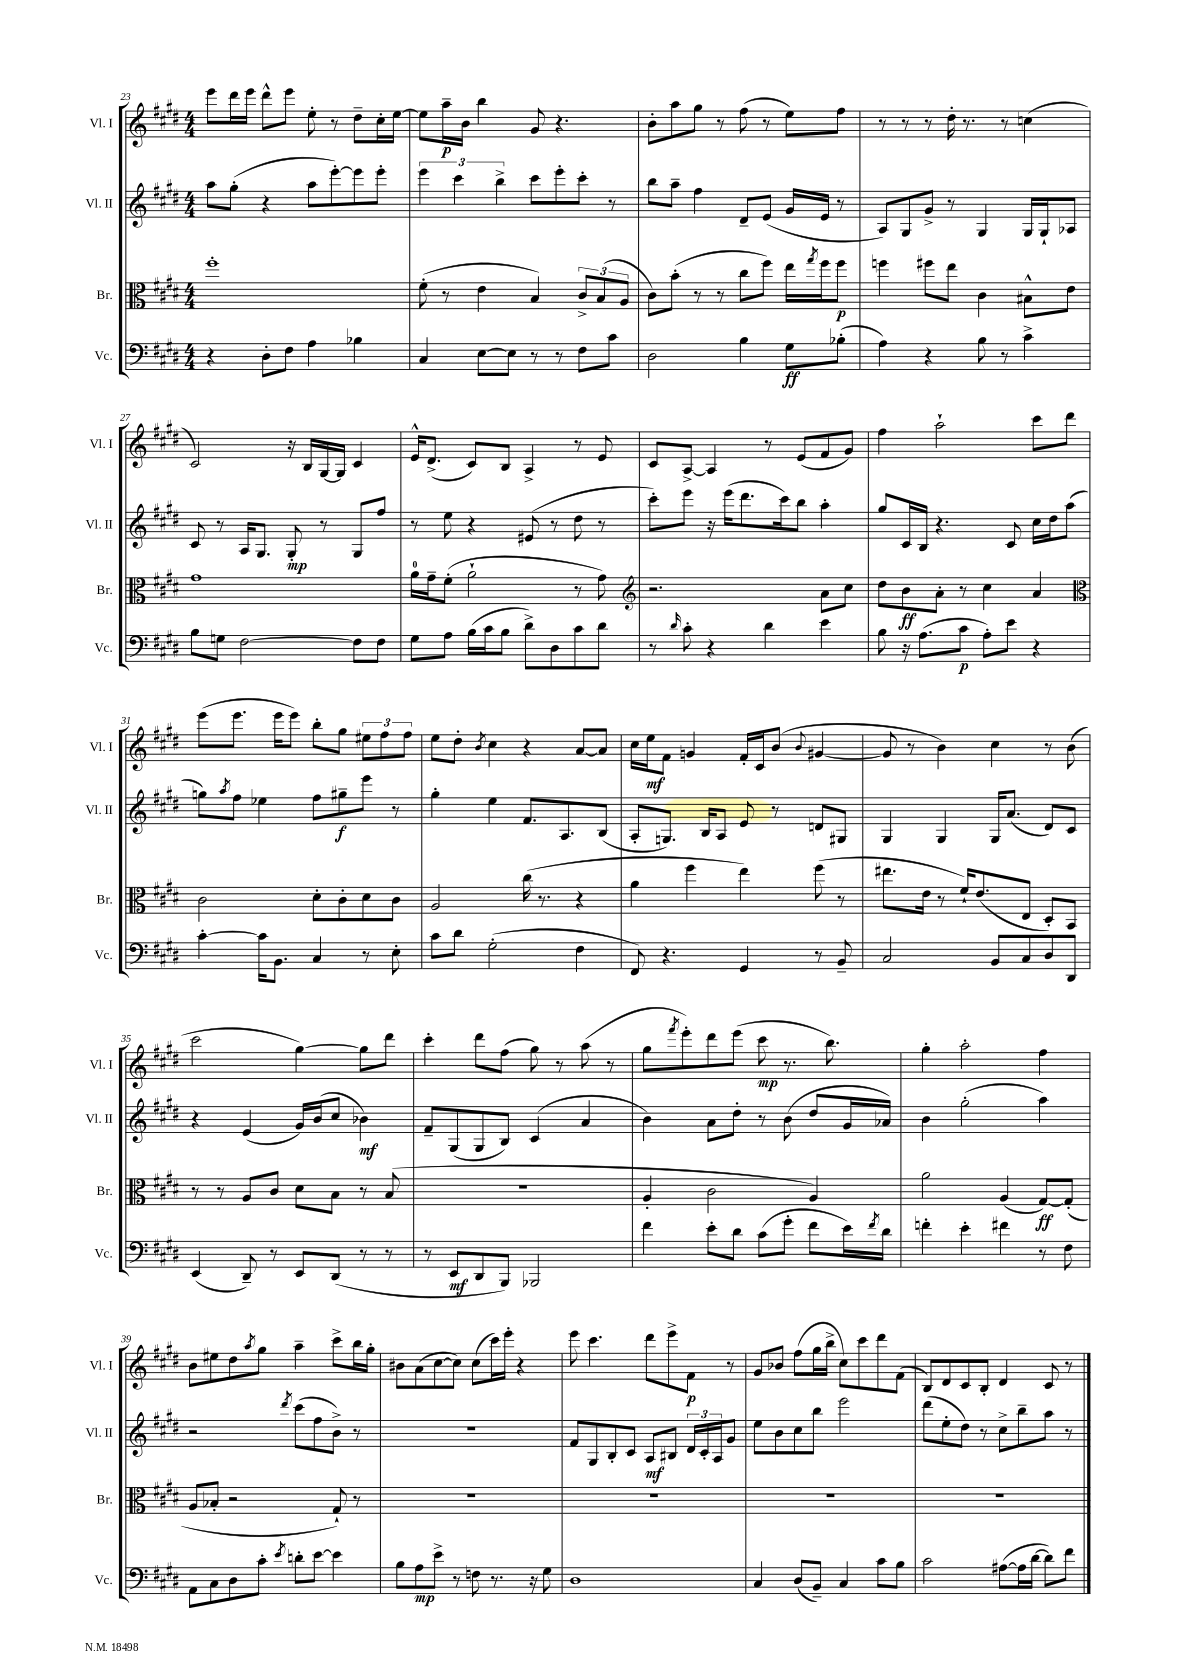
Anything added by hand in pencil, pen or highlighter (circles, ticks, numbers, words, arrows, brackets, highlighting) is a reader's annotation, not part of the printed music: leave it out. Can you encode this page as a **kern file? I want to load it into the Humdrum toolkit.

**kern	**kern	**kern	**kern
*staff4	*staff3	*staff2	*staff1
*clefF4	*clefC3	*clefG2	*clefG2
*k[f#c#g#d#]	*k[f#c#g#d#]	*k[f#c#g#d#]	*k[f#c#g#d#]
*M4/4	*M4/4	*M4/4	*M4/4
4r	1ff#'	8aa	8eee
.	.	(8gg#'	16ddd#
.	.	.	16eee
8D#'	.	4r	8ddd#^^
8F#	.	.	8eee
4A	.	8aa	8ee'
.	.	[8eee')	8r
4B-	.	8eee]	8dd#~
.	.	8eee'	16cc#'
.	.	.	[16ee
=	=	=	=
4C#	(8f#'	6eee	8ee]
.	8r	.	16aa~
.	.	6ccc#	.
.	.	.	16b
[8E	4e	.	4bb
.	.	6bb^	.
8E]	.	.	.
8r	4B)	8ccc#	8g#
8r	.	8eee'	4.r
8F#	12c#^	8ccc#'	.
.	(12B	.	.
8c#	.	8r	.
.	12A	.	.
=	=	=	=
2D#	8c#)	8bb	8b'
.	(8b'	8aa~	8aa
.	8r	4ff#	8gg#
.	8r	.	8r
4B	8cc#	8d#~	(8ff#
.	8ff#)	(8e	8r
8G#	16ee	16g#	8ee)
.	8qgg#	.	.
.	16ff#	16e	.
(8B-'	8ff#	8r	8ff#
=	=	=	=
4A)	4ff	8A)	8r
.	.	8G#	8r
4r	8ff#	8g#^	8r
.	8ee	8r	16dd#'
.	.	.	8.r
8B	4c#	4G#	.
8r	.	.	8r
4c#^	8B#^^	16G#	(4cc
.	.	16G#`	.
.	8e	8A-	.
=	=	=	=
8B	1g#	8c#	2c#)
8G	.	8r	.
[2F#	.	16A	.
.	.	8.G#	.
.	.	8G#'	16r
.	.	.	16B
.	.	8r	[16G#
.	.	.	16G#]
8F#]	.	8G#	4c#
8F#	.	8ff#	.
=	=	=	=
8G#	16a	8r	16e^^
.	16g#~	.	(8.d#^
8A	(8f#'	8ee	.
(16B	2a`	4r	8c#)
16c#	.	.	.
8B	.	.	8B
8d#^)	.	(8e#	4A^
8D#	.	8r	.
8c#	8r	8dd#	8r
8d#	8g#)	8r	8e
=	=	=	=
*	*clefG2	*	*
8r	2.r	8ccc#')	8c#
16qqd#	.	.	.
8c#'	.	8eee	[8A^
4r	.	16r	4A]
.	.	(16eee	.
.	.	8.ddd#	.
4d#	.	.	8r
.	.	16ccc#)	.
.	.	8bb	(8e
4e	8a	4aa'	8f#
.	8cc#	.	8g#)
=	=	=	=
8B	8dd#	8gg#	4ff#
16r	8b	16c#	.
(8.A	.	16B	.
.	8a'	4.r	2aa`
8c#	8r	.	.
8A')	4cc#	.	.
8e	.	8c#	.
4r	4a	16cc#	8ccc#
.	.	16dd#	.
.	.	(8aa	8ddd#
=	=	=	=
*	*clefC3	*	*
[4c#'	2c#	8gg)	(8eee
.	.	8qaa	.
.	.	8ff#	8.eee
16c#]	.	4ee-	.
8.BB	.	.	16eee
.	.	.	8eee)
4C#	8d#'	8ff#	8bb'
.	8c#'	8gg#~	8gg#
8r	8d#	8eee	12ee#
.	.	.	12ff#
8E'	8c#	8r	.
.	.	.	12ff#
=	=	=	=
8c#	2A	4gg#'	8ee
8d#	.	.	8dd#'
.	.	.	8qb
(2G#'	.	4ee	4cc#
.	(16cc#	8.f#	4r
.	8.r	.	.
.	.	8.A	.
4F#	4r	.	[8a
.	.	(8B	8a]
=	=	=	=
8FF#)	4a	8A'	16cc#
.	.	.	16ee
4.r	.	8.G)	8f#
.	4ff#	.	4g
.	.	16B	.
.	.	8A	.
4GG#	4ee)	8e	16f#'
.	.	.	16c#
.	.	8r	(8b
.	.	.	8qqb
8r	(8ff#	8d	[4g#
8BB~	8r	8G#	.
=	=	=	=
2C#	8.ee#	4G#	8g#]
.	.	.	8r
.	16e	.	.
.	8r	4G#	4b)
.	16f#`)	.	.
.	(8.e	.	.
8BB	.	16G#	4cc#
.	.	(8.a	.
8C#	8E	.	.
8D#	8D#')	8d#)	8r
8DD#	8BB	8c#	(8b
=	=	=	=
(4EE	8r	4r	2ccc#
.	8r	.	.
8DD#~)	8A	(4e	.
8r	8c#	.	.
8EE	8d#	16g#)	[4gg#)
.	.	(16b	.
(8DD#	8B	8cc#	.
8r	8r	4b-)	8gg#]
8r	(8B	.	8ddd#
=	=	=	=
8r	1r	8f#~	4ccc#'
8EE	.	(8G#	.
8DD#	.	8G#	8ddd#
8BBB)	.	8B)	(8ff#
2BBB-	.	(4c#	8gg#)
.	.	.	8r
.	.	4a	(8aa
.	.	.	8r
=	=	=	=
4f#	4A'	4b)	8gg#
.	.	.	8qfff#
.	.	.	8eee')
8e'	2c#	8a	8ddd#
8d#	.	8dd#'	(8eee
(8c#	.	8r	8ccc#
8g#'	.	(8b	8.r
8f#	4A)	8dd#	.
.	.	.	8.bb)
16e)	.	16g#	.
8qf#	.	.	.
16d#	.	16a-)	.
=	=	=	=
4f'	2a	4b	4gg#'
4e'	.	(2gg#'	2aa'
4f#	(4A	.	.
8r	[8G#)	4aa)	4ff#
8F#	(8G#']	.	.
=	=	=	=
8AA	8A	2r	8b
8C#	8B-'	.	8ee#
8D#	2r	.	8dd#
.	.	.	8qaa
8c#'	.	.	8gg#
8qe	.	8qddd#	.
8d'	.	(8ccc#	4aa~
[8e	.	8ff#	.
4e]	8G#`)	8b^)	8ccc#^
.	8r	8r	16bb
.	.	.	16gg#'
=	=	=	=
8B	1r	1r	8b#
8A	.	.	(8a
8e^	.	.	[8cc#
8r	.	.	8cc#])
8F	.	.	(8cc#
8.r	.	.	16ccc#)
.	.	.	16eee'
.	.	.	4r
16r	.	.	.
8G#	.	.	.
=	=	=	=
1D#	1r	8f#	8eee
.	.	8G#	4.ccc#
.	.	8B'	.
.	.	8c#	.
.	.	8A	8ddd#
.	.	8B#	8eee^
.	.	24d#	8f#
.	.	24c#'	.
.	.	24A	.
.	.	8g#	8r
=	=	=	=
4C#	1r	8ee	8g#
.	.	8b	8b-
(8D#	.	8cc#	(8ff#
8BB~)	.	8bb	16gg#
.	.	.	16bb^
4C#	.	2eee	8cc#)
.	.	.	8ccc#
8c#	.	.	8ddd#
8B	.	.	(8f#
=	=	=	=
2c#	1r	(8ddd#	8B)
.	.	8ee'	8d#
.	.	8dd#)	8c#
.	.	8r	8B'
([8A#	.	8cc#^	4d#
16A#]	.	8bb~	.
[16d#	.	.	.
8d#])	.	8aa	8c#
8f#	.	8r	8r
==	==	==	==
*-	*-	*-	*-
